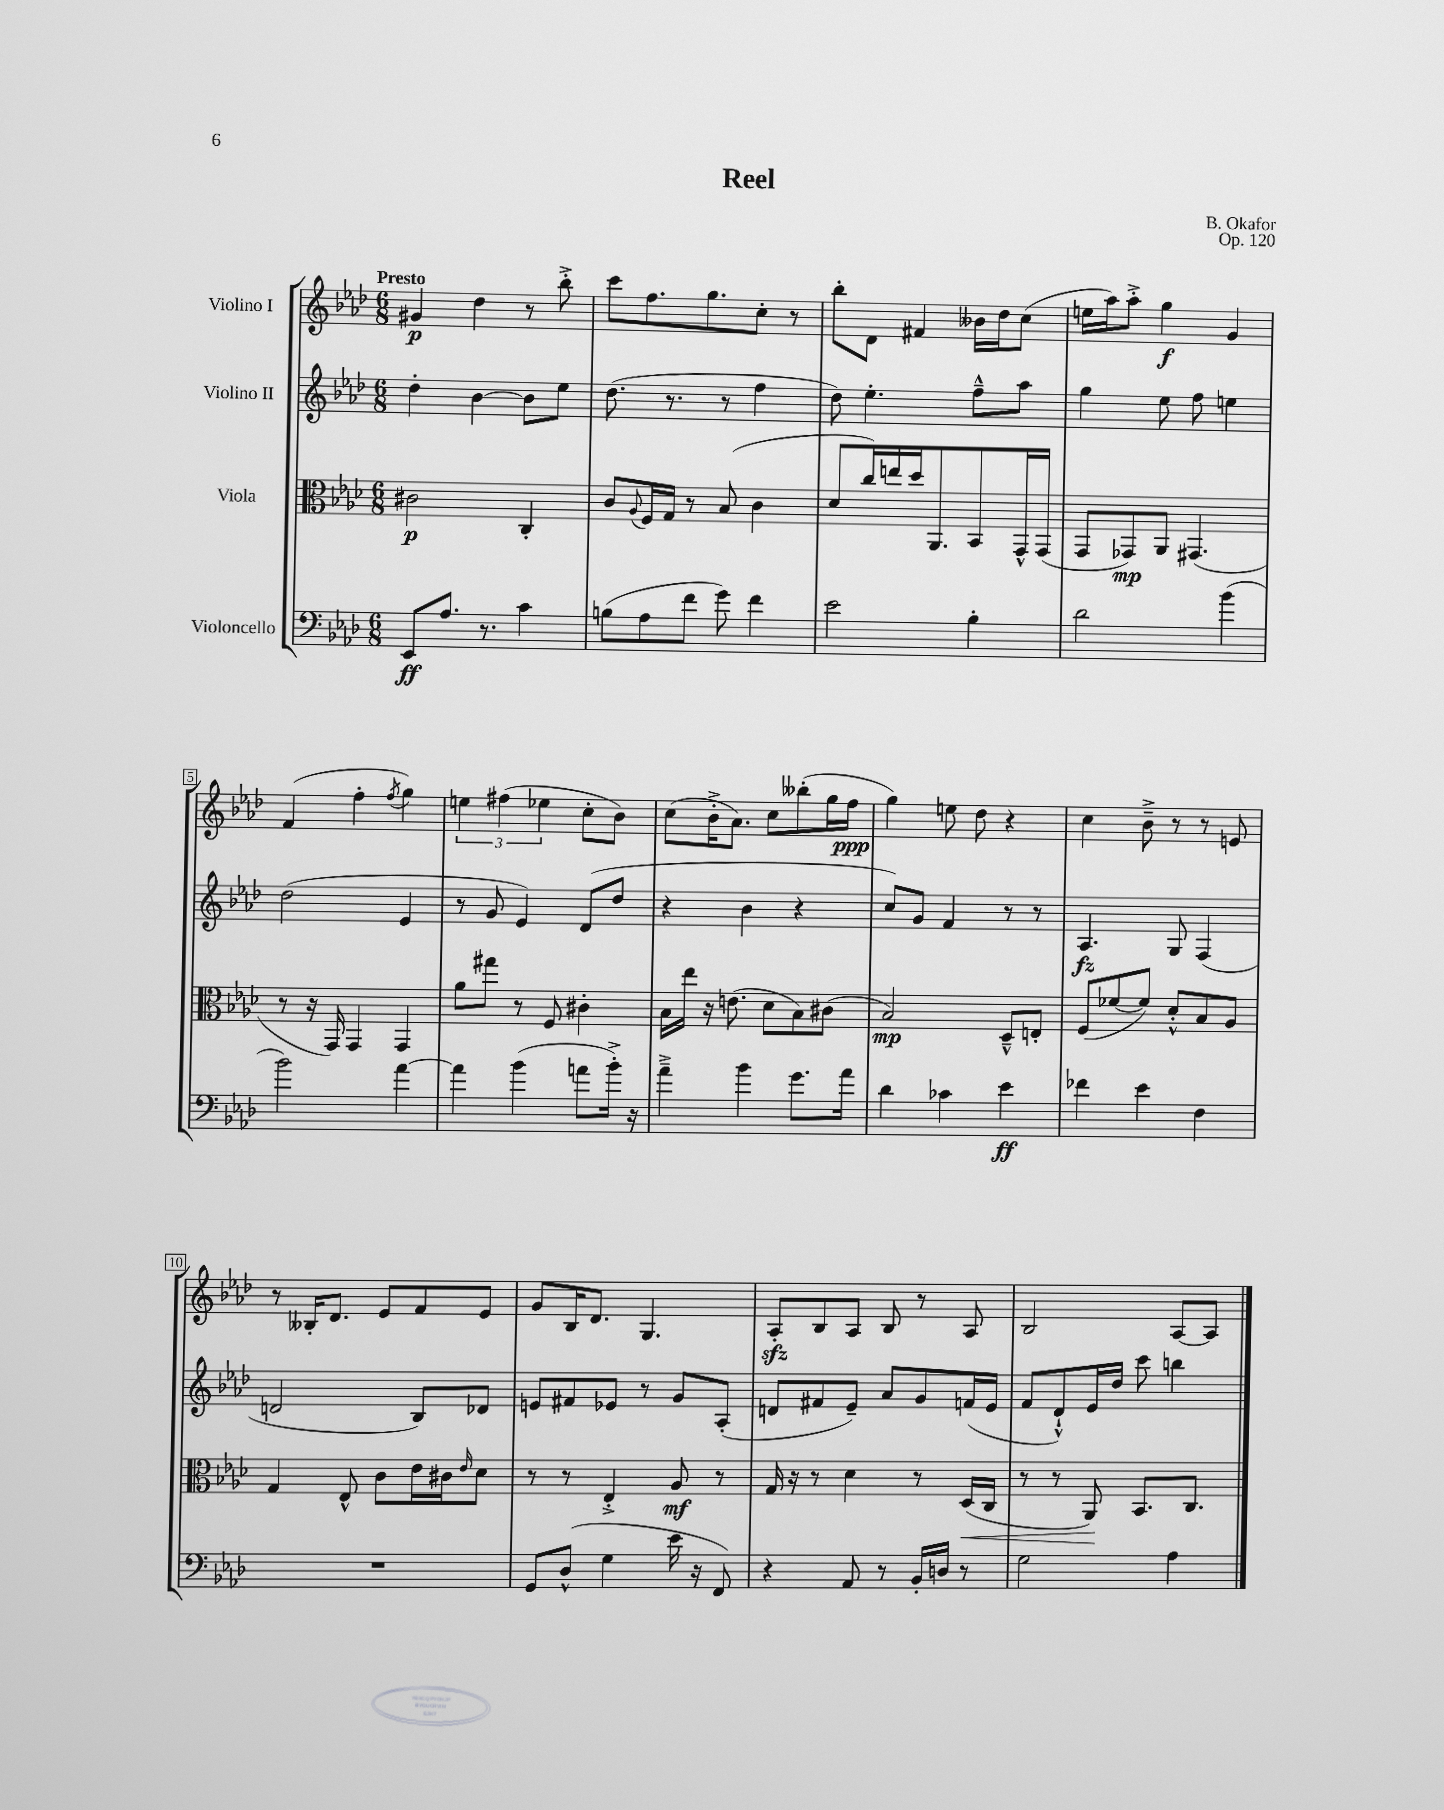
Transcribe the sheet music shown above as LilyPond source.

\header { title = "Reel" composer = "B. Okafor" opus = "Op. 120" }
<<
\new StaffGroup <<
\new Staff = "s0" \with { instrumentName = "Violino I" } {
    \clef treble \key aes \major \numericTimeSignature \time 6/8 \tempo "Presto"
    gis'4\p des''4 r8 bes''8-.-> |
    c'''8 f''8. g''8. c''8-. r8 |
    bes''8-. des'8 fis'4 beses'16 des''16 c''8( |
    e''16 aes''16) aes''8-.-> g''4\f g'4 |
    f'4( f''4-. \acciaccatura { f''8 } g''4) |
    \tuplet 3/2 { e''4 fis''4( ees''4 } c''8-. bes'8) |
    c''8( bes'16-.-> aes'8.) c''8 beses''8-.( g''16 f''16\ppp |
    g''4) e''8 des''8 r4 |
    c''4 bes'8---> r8 r8 e'8 |
    r8 beses16-. des'8. ees'8 f'8 ees'8 |
    g'8 bes16 des'8. g4. |
    aes8-.\sfz bes8 aes8 bes8 r8 aes8 |
    bes2 aes8~ aes8 \bar "|." |
}
\new Staff = "s1" \with { instrumentName = "Violino II" } {
    \clef treble \key aes \major \numericTimeSignature \time 6/8
    des''4-. bes'4~ bes'8 ees''8 |
    des''8.( r8. r8 f''4 |
    des''8) ees''4.-. f''8---^ aes''8 |
    g''4 ees''8 f''8 e''4 |
    des''2( ees'4 |
    r8 g'8 ees'4) des'8( des''8 |
    r4 bes'4 r4 |
    c''8) g'8 f'4 r8 r8 |
    aes4.\fz g8 f4( |
    d'2 bes8) des'8 |
    e'8 fis'8 ees'8 r8 g'8 aes8-.( |
    d'8 fis'8 ees'8--) aes'8 g'8 f'16( ees'16 |
    f'8 des'8-!-^) ees'16 des''16 c'''8 b''4 \bar "|." |
}
\new Staff = "s2" \with { instrumentName = "Viola" } {
    \clef alto \key aes \major \numericTimeSignature \time 6/8
    cis'2\p c4-. |
    c'8 \appoggiatura { aes8 } f16 g16 r8 bes8( c'4 |
    des'8 c''16) e''16 des''16 aes,8. bes,8 g,16-^ g,16( |
    g,8 ges,8\mp) aes,8 gis,4.( |
    r8 r16 g,16) g,4 g,4 |
    aes'8 gis''8 r8 f8 cis'4-. |
    bes16 ees''16 r16 e'8.( des'8 bes8) cis'8( |
    bes2\mp) des8---^ e8-. |
    f8( fes'8~ fes'8) des'8-.-^ bes8 aes8 |
    g4 ees8-^ c'8 ees'16 cis'16 \grace { ees'16 } des'8 |
    r8 r8 ees4-.-> aes8\mf r8 |
    g16 r16 r8 des'4 r8 des16\<( c16 |
    r8 r8 aes,8\!) bes,8. c8. \bar "|." |
}
\new Staff = "s3" \with { instrumentName = "Violoncello" } {
    \clef bass \key aes \major \numericTimeSignature \time 6/8
    ees,8\ff aes8. r8. c'4 |
    b8( aes8 f'8 g'8) f'4 |
    ees'2 bes4-. |
    des'2 bes'4( |
    bes'2) aes'4~ |
    aes'4 bes'4( a'8 bes'16-.->) r16 |
    aes'4---> bes'4 g'8. aes'16 |
    des'4 ces'4 ees'4\ff |
    fes'4 ees'4 f4 |
    R2. |
    g,8 des8-^( g4 ees'16 r16 f,8) |
    r4 aes,8 r8 bes,16-. d16 r8 |
    g2 aes4 \bar "|." |
}
>>
>>
\layout { \context { \Score \override BarNumber.stencil = #(make-stencil-boxer 0.1 0.3 ly:text-interface::print) } }
